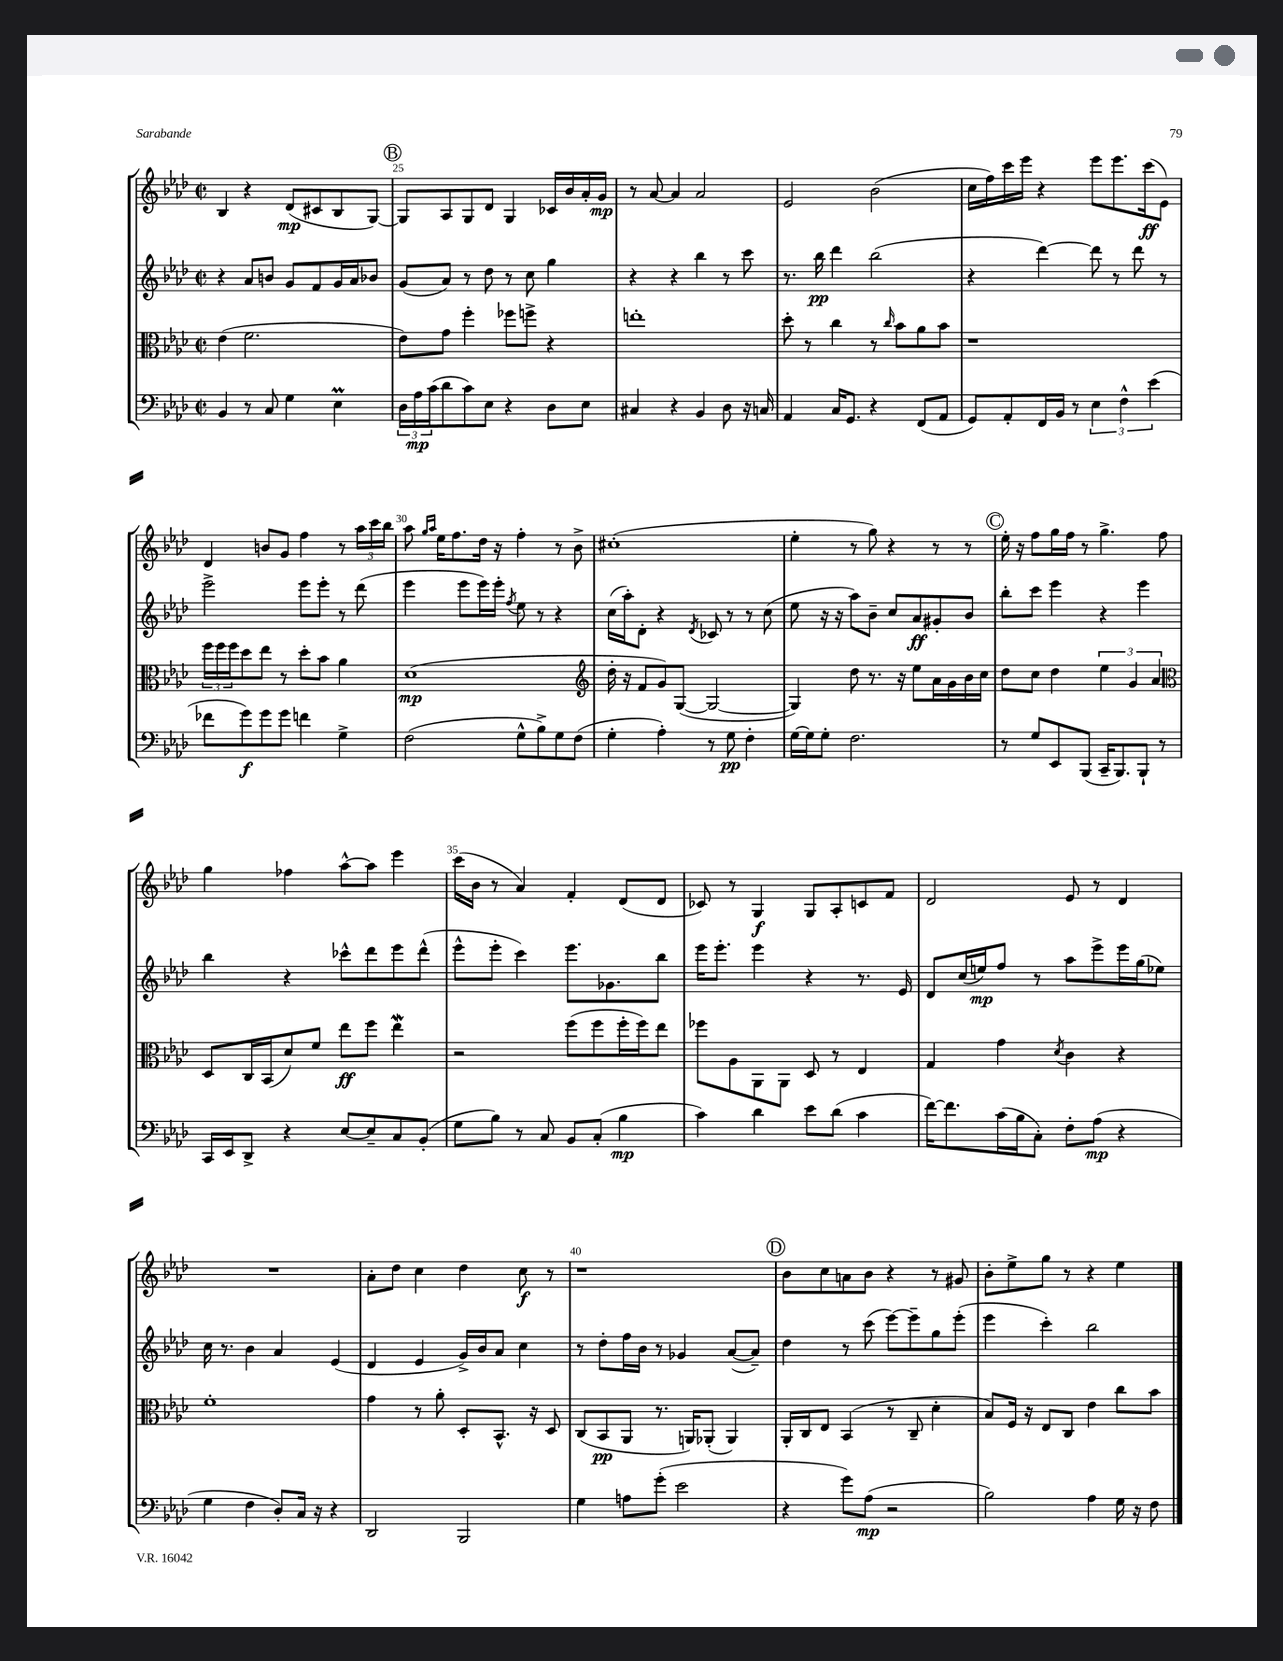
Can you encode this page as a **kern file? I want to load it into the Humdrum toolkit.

**kern	**kern	**kern	**kern
*staff4	*staff3	*staff2	*staff1
*clefF4	*clefC3	*clefG2	*clefG2
*k[b-e-a-d-]	*k[b-e-a-d-]	*k[b-e-a-d-]	*k[b-e-a-d-]
*M2/2	*M2/2	*M2/2	*M2/2
*met(c|)	*met(c|)	*met(c|)	*met(c|)
4BB-/	(4e-\	4r	4B-/
8r	2.f\	8a-/L	4r
8C/	.	8b/J	.
4G\	.	8g/L	(8d-/L
.	.	8f/	8c#/
4E-\	.	16g/L	8B-/
.	.	16a-/J	.
.	.	8b-/J	[8G/J)
=	=	=	=
24D-\LL	8e-\L)	(8g/L	8G/]L
24A-\	.	.	.
(24c\J	.	.	.
8d-\	8g\J	8a-/J)	8A-/
8c\)	4ff'\	8r	8G/
8E-\J	.	8dd-\	8d-/J
4r	8ff-\L	8r	4G/
.	8ff^\J	8cc\	.
8D-\L	4r	4gg\	16c-/LL
.	.	.	16b-/
8E-\J	.	.	16a-'/
.	.	.	16g/JJ
=	=	=	=
4C#/	1ee'	4r	8r
.	.	.	[8a-/
4r	.	4r	4a-/]
4BB-/	.	4bb-\	2a-/
8D-\	.	8r	.
16r	.	8ccc\	.
16C/	.	.	.
=	=	=	=
4AA-/	8dd-'\	8.r	2e-/
.	8r	.	.
.	.	16bb-\	.
16C/LK	4cc\	4ddd-\	.
8.GG/J	.	.	.
4r	8r	(2bb-\	(2b-\
.	16qqcc/	.	.
.	8b-\L	.	.
(8FF/L	8a-\	.	.
8AA-/J	8b-\J	.	.
=	=	=	=
8GG/L)	1r	4r	16cc\LL
.	.	.	16ff\)
8AA-'/	.	.	16ccc\
.	.	.	16eee-\JJ
16FF/L	.	[4ddd-\)	4r
16BB-/JJ	.	.	.
8r	.	.	.
6E-\	.	8ddd-\]	8eee-\L
.	.	8r	8.eee-\
6F^^\	.	.	.
.	.	8ddd-\	.
.	.	.	(16ccc\k
(6e-\	.	.	.
.	.	8r	8e-\J)
=	=	=	=
8f-\L	24ff\LL	2eee-^\	4d-/
.	24ff\	.	.
.	24ff\J	.	.
8g\)	8dd-\	.	.
8g\	8ee-\J	.	8b/L
8g\J	8r	.	8g/J
4f\	8dd-'\L	8eee-\L	4ff\
.	8b-\J	8eee-'\J	.
4G^\	4a-\	8r	8r
.	.	(8ddd-\	24aa-\LL
.	.	.	24ccc\
.	.	.	24bb-\JJ
=	=	=	=
(2F\	(1d-	4eee-\	8aa-\
.	.	.	16qqgg/LL
.	.	.	16qqaa-/JJ
.	.	.	16ee-\LK
.	.	.	8.ff\
.	.	8eee-\L	.
.	.	16eee-\L)	16dd-\Jk
.	.	16eee-'\JJ	16r
.	.	8qff/	.
8G^^\L	.	8ee-\	4ff'\
8B-^\)	.	8r	.
8G\	.	4r	8r
(8F\J	.	.	8b-^\
=	=	=	=
*	*clefG2	*	*
4G'\	16dd-'\	(16cc\LL	(1cc#'
.	16r	16aa-'\J)	.
.	8f/L	8d-'\J	.
4A-'\)	8g/)	4r	.
.	([8G/J	.	.
.	.	8qd-/	.
8r	2G/_	8c-/	.
8G\	.	8r	.
4F'\	.	8r	.
.	.	(8cc\	.
=	=	=	=
[16G\LL	4G/])	8ee-\	4ee-'\
16G\]J	.	.	.
8G'\J	.	16r	.
.	.	16r	.
2.F\	8dd-\	8aa-\L)	8r
.	8.r	8b-~\J	8gg\)
.	.	8cc/L	4r
.	16r	.	.
.	8ee-\L	8a-/	.
.	16a-\L	8g#'/	8r
.	16g\	.	.
.	16b-\	8b-/J	8r
.	16cc\JJ	.	.
=	=	=	=
8r	8dd-\L	8bb-'\L	16ee-'\
.	.	.	16r
8G/L	8cc\J	8ccc\J	8ff\L
8EE-/	4dd-\	4eee-\	16gg\L
.	.	.	16ff\JJ
(8BBB-/J	.	.	8r
16CC~/LK	6ee-\	4r	4.gg^\
8.BBB-/)	.	.	.
.	6g/	.	.
8BBB-`/J	.	4eee-\	.
.	6a-/	.	.
8r	.	.	8ff\
=	=	=	=
*	*clefC3	*	*
16CC/LL	8D-/L	4bb-\	4gg\
16EE-/J	.	.	.
8DD-^/J	16C/L	.	.
.	(16BB-/J	.	.
4r	8d-/)	4r	4ff-\
.	8f/J	.	.
[8E-/L	8ee-\L	8ccc-^^\L	[8aa-^^\L
8E-~/]	8ff\J	8ddd-\	8aa-\]J
8C/	4ee-\	8eee-\	4eee-\
(8BB-'/J	.	(8ddd-^^\J	.
=	=	=	=
8G\L	2r	8eee-^^\L	(16ccc\LL
.	.	.	16b-\JJ
8B-\J)	.	8eee-'\J	8r
8r	.	4ccc\)	4a-/)
8C/	.	.	.
8BB-/L	(8ff\L	8.eee-\L	4f'/
(8C'/J	8ff\	.	.
.	.	8.g-\	.
4B-\	16ff'\L	.	(8d-/L
.	16ff\J)	.	.
.	8ee-\J	8bb-\J	8d-/J
=	=	=	=
4c\)	8ff-\L	16eee-\LK	8c-/)
.	.	8.eee-'\J	.
.	8A-\	.	8r
4d-\	8AA-\	4eee-\	4G/
.	8AA-\J	.	.
8e-\L	8D-/	4r	8G/L
(8d-\J	8r	.	8A-'/
4c\	4E-/	8.r	8c/
.	.	.	8f/J
.	.	16e-/	.
=	=	=	=
[16f\LK)	4G/	8d-/L	2d-/
8.f\]	.	.	.
.	.	(16cc/L	.
.	.	16ee/J)	.
(16c\L	4g\	8ff/J	.
16B-\J	.	.	.
8C'\J)	.	8r	.
.	8qd-/	.	.
8F'\L	4c\	8aa-\L	8e-/
(8A-\J	.	8eee-^\	8r
4r	4r	16eee-\L	4d-/
.	.	(16gg\J	.
.	.	8ee-\J)	.
=	=	=	=
4G\	1f'	16cc\	1r
.	.	8.r	.
4F\	.	4b-\	.
8D-'/L)	.	4a-/	.
16C/Jk	.	.	.
16r	.	.	.
4r	.	(4e-/	.
=	=	=	=
2DD-/	4g\	4d-/	8a-'\L
.	.	.	8dd-\J
.	8r	4e-/	4cc\
.	8a-'\	.	.
2BBB-/	8D-'/L	16g^/LL)	4dd-\
.	.	16b-/J	.
.	8.BB-^^/J	8a-/J	.
.	.	4cc\	8cc\
.	16r	.	.
.	8D-/	.	8r
=	=	=	=
4G\	(8C/L	8r	1r
.	8BB-/	8dd-'\L	.
8A\L	8AA-/J	16ff\L	.
.	.	16b-\JJ	.
(8g'\J	8.r	8r	.
2e-\	.	4g-/	.
.	16AA/LK)	.	.
.	(8AA-'/J	.	.
.	4AA-/)	([8a-/L	.
.	.	8a-~/]J)	.
=	=	=	=
4r	16AA-'/LL	4dd-\	8b-\L
.	16C/J	.	.
.	8E-/J	.	8cc\
8g\L)	(4BB-/	8r	8a\
(8A-\J	.	(8ccc\	8b-\J
2r	8r	[8eee-\L)	4r
.	8C~/	8eee-~\]	.
.	4d-'\	8gg\	8r
.	.	(8eee-'\J	8g#/
=	=	=	=
2B-\)	8B-/L)	4eee-\	8b-'\L
.	16F/Jk	.	8ee-^\
.	16r	.	.
.	8E-/L	4ccc'\)	8gg\J
.	8C/J	.	8r
4A-\	4e-\	2bb-\	4r
16G\	8cc\L	.	4ee-\
16r	.	.	.
8F\	8b-\J	.	.
==	==	==	==
*-	*-	*-	*-
